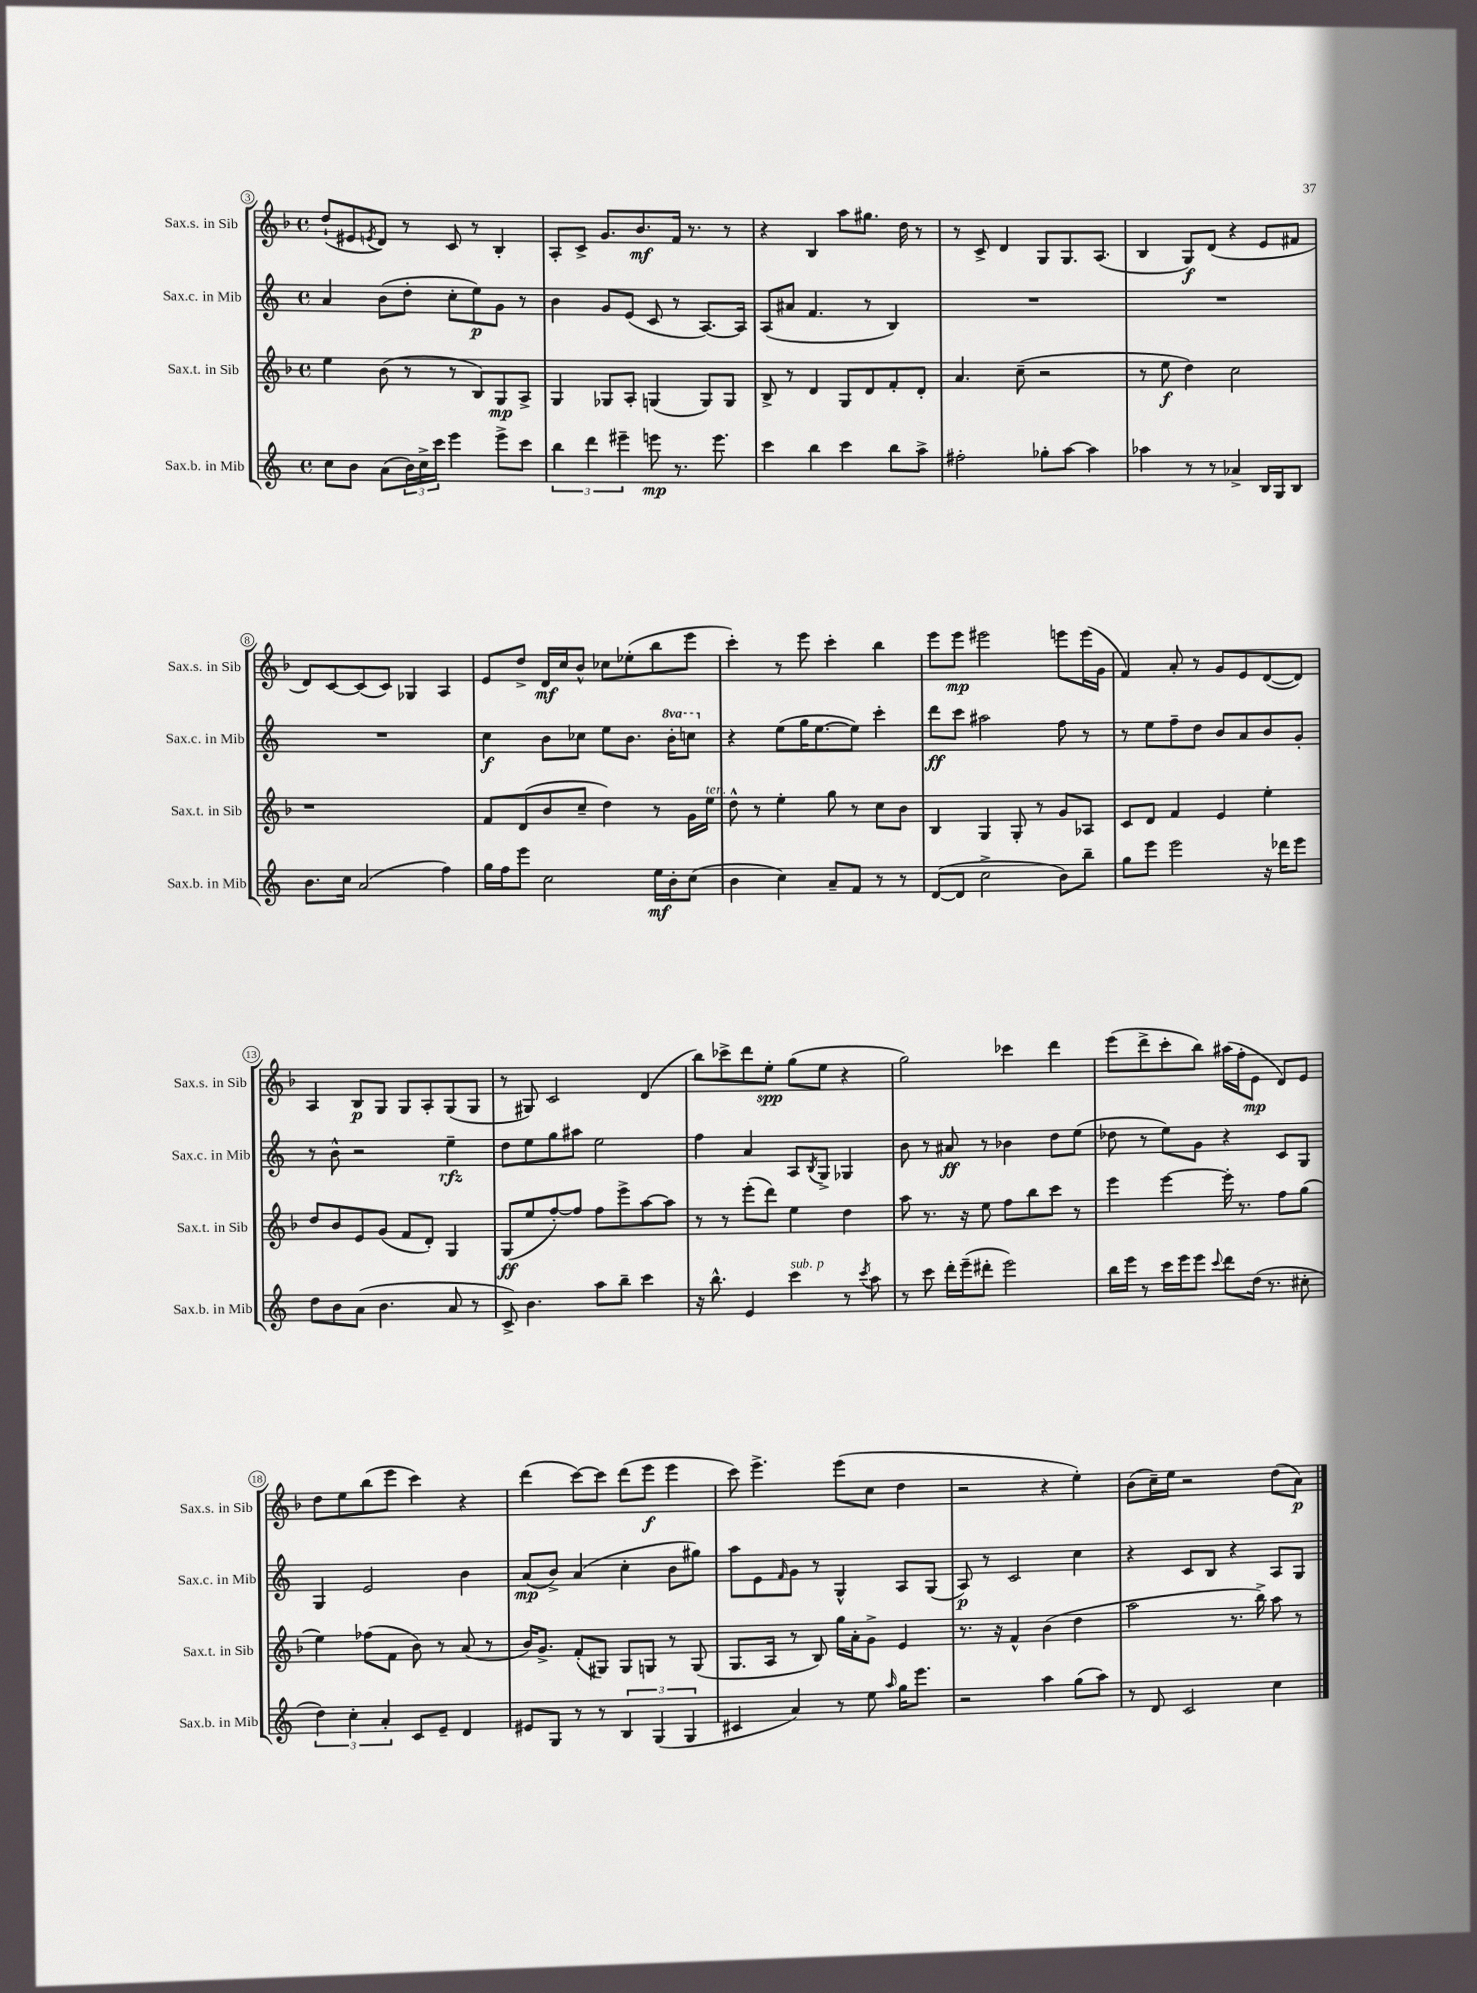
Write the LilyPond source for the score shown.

<<
\new StaffGroup <<
\new Staff = "s0" \with { instrumentName = "Sax.s. in Sib" shortInstrumentName = "Sax.s. in Sib" } {
    \clef treble \key f \major \defaultTimeSignature \time 4/4
    d''8-!( eis'8 \acciaccatura { e'8 } d'8) r8 c'8 r8 bes4-. |
    a8-. c'8-> g'8. bes'8.\mf f'16 r8. r8 |
    r4 bes4 a''8 gis''8. d''16 r8 |
    r8 c'8-> d'4 g8 g8. a8.( |
    bes4 g8\f) d'8( r4 e'8 fis'8 |
    d'8) c'8~ c'8( c'8) ges4 a4 |
    e'8 d''8-> d'16\mf c''16 bes'8-^ ces''8 ees''8-.( bes''8 e'''8 |
    c'''4-.) r8 e'''8 c'''4-. bes''4 |
    e'''8 e'''8\mp eis'''2 e'''8 e'''16( g'16 |
    f'4) a'8-. r8 g'8 e'8 d'8~( d'8) |
    a4 bes8\p g8 g8 a8-. g8( g8 |
    r8 gis8) c'2 d'4( |
    bes''8) ces'''8-> d'''8 e''8-.\spp g''8( e''8 r4 |
    g''2) ces'''4 d'''4 |
    e'''8( d'''8-> c'''8-. bes''8) ais''16( f''16-. e'8\mp d'8) e'8 |
    d''8 e''8 bes''8( e'''8 c'''4) r4 |
    d'''4( c'''8~) c'''8 d'''8( e'''8\f e'''4 |
    c'''8) e'''4.-> e'''8( c''8 d''4 |
    r2 r4 e''4-.) |
    bes'8( c''16--) e''16 r2 d''8( a'8\p) \bar "|." |
}
\new Staff = "s1" \with { instrumentName = "Sax.c. in Mib" shortInstrumentName = "Sax.c. in Mib" } {
    \clef treble \key c \major \defaultTimeSignature \time 4/4 \set Staff.ottavationMarkups = #ottavation-simple-ordinals
    a'4 b'8( d''8-. c''8-. e''8\p) g'8 r8 |
    b'4 g'8 e'8( c'8 r8 a8.~) a16 |
    a8( ais'8 f'4. r8 b4) |
    R1 |
    R1 |
    R1 |
    c''4\f b'8 ces''8 e''8 b'8. \ottava #1 b''16-. c'''!8 \ottava #0 |
    r4 e''8( g''16 e''8.~ e''8) c'''4-. |
    d'''8\ff c'''8 ais''2 f''8 r8 |
    r8 e''8 f''8-- d''8 b'8 a'8 b'8 g'8-. |
    r8 b'8-^ r2 e''4--\rfz |
    d''8 e''8 g''8 ais''8 e''2 |
    f''4 a'4 a8 \acciaccatura { b8 } g8-> ges4 |
    b'8 r8 ais'8\ff r8 bes'4 d''8 e''8( |
    des''8 r8 e''8) g'8 r4 c'8 g8 |
    g4 e'2 b'4 |
    a'8\mp( b'8->) a'4( c''4-. b'8 gis''8) |
    a''8 e'8 \grace { f'16 } g'8 r8 g4-^ a8 g8( |
    a8\p) r8 c'2 c''4 |
    r4 c'8 b8 r4 a8 g8 \bar "|." |
}
\new Staff = "s2" \with { instrumentName = "Sax.t. in Sib" shortInstrumentName = "Sax.t. in Sib" } {
    \clef treble \key f \major \defaultTimeSignature \time 4/4
    e''4 bes'8( r8 r8 bes8) g8\mp a8-> |
    g4 ges8 a8-. g4( g8) g8 |
    bes8-> r8 d'4 g8 d'8 f'8-. d'8-. |
    a'4. c''8--( r2 |
    r8 e''8\f d''4) c''2 |
    r1 |
    f'8 d'8( bes'8 c''8-- d''4) r8 g'16 e''16^\markup { \italic "ten." } |
    d''8-^ r8 e''4-. g''8 r8 c''8 bes'8 |
    bes4 g4 g8-. r8 g'8 aes8 |
    c'8 d'8 f'4 e'4 e''4-. |
    d''8 bes'8 e'8 g'8( f'8 d'8-.) g4 |
    g8\ff( e''8 f''8~-.) f''8 f''8 e'''8-> a''8~ a''8 |
    r8 r8 e'''8-.( d'''8) e''4 d''4 |
    a''8 r8. r16 e''8 f''8 bes''8 c'''8 r8 |
    e'''4 e'''4~ e'''16-. r8. f''8 g''8( |
    e''4) fes''8( f'8 bes'8) r8 a'8( r8 |
    bes'16) g'8.-> f'8-.( gis8) gis8 g8 r8 g8( |
    g8. a16 r8 bes8) g''16 a'16-. g'8-> e'4 |
    r8. r16 f'4-^ bes'4( d''4 |
    a''2 r8. bes''16->) a''8 r8 \bar "|." |
}
\new Staff = "s3" \with { instrumentName = "Sax.b. in Mib" shortInstrumentName = "Sax.b. in Mib" } {
    \clef treble \key c \major \defaultTimeSignature \time 4/4
    c''8 b'8 a'8( \tuplet 3/2 { b'16) c''16-> c'''16 } e'''4 e'''8-> c'''8 |
    \tuplet 3/2 { b''4 d'''4 eis'''4-- } e'''8\mp r8. e'''8. |
    c'''4 b''4 c'''4 b''8 a''8-> |
    fis''2-. ges''8-. a''8~ a''4 |
    aes''4 r8 r8 aes'4-> b16 g16 b8 |
    b'8. c''16 a'2( f''4) |
    g''16 f''16 e'''8 c''2 e''16\mf b'16-. c''8( |
    b'4 c''4) a'8-- f'8 r8 r8 |
    d'8~( d'8 c''2-> b'8) b''8-- |
    g''8 e'''8 e'''2 r16 des'''16 e'''8 |
    d''8 b'8 a'8( b'4. a'8 r8 |
    c'8->) b'4. a''8 b''8-- c'''4 |
    r16 b''8.-^ e'4 c'''4^\markup { \italic "sub. p" } r8 \acciaccatura { c'''8 } a''8 |
    r8 c'''8 d'''16-. e'''16--( dis'''8-. e'''2) |
    b''16 e'''16 r8 c'''16 e'''16 e'''8 \appoggiatura { c'''8 } d'''8 d''16( r8. cis''8-. |
    \tuplet 3/2 { d''4) c''4-. a'4-. } c'8 e'8-- d'4 |
    eis'8 g8 r8 r8 \tuplet 3/2 { b4 g4( g4 } |
    cis'4 a'4) r8 e''8 \grace { a''16 } g''16 e'''8. |
    r2 a''4 g''8( a''8) |
    r8 d'8 c'2 c''4 \bar "|." |
}
>>
>>
\layout { \context { \Score currentBarNumber = #3 \override BarNumber.stencil = #(make-stencil-circler 0.1 0.3 ly:text-interface::print) } }
